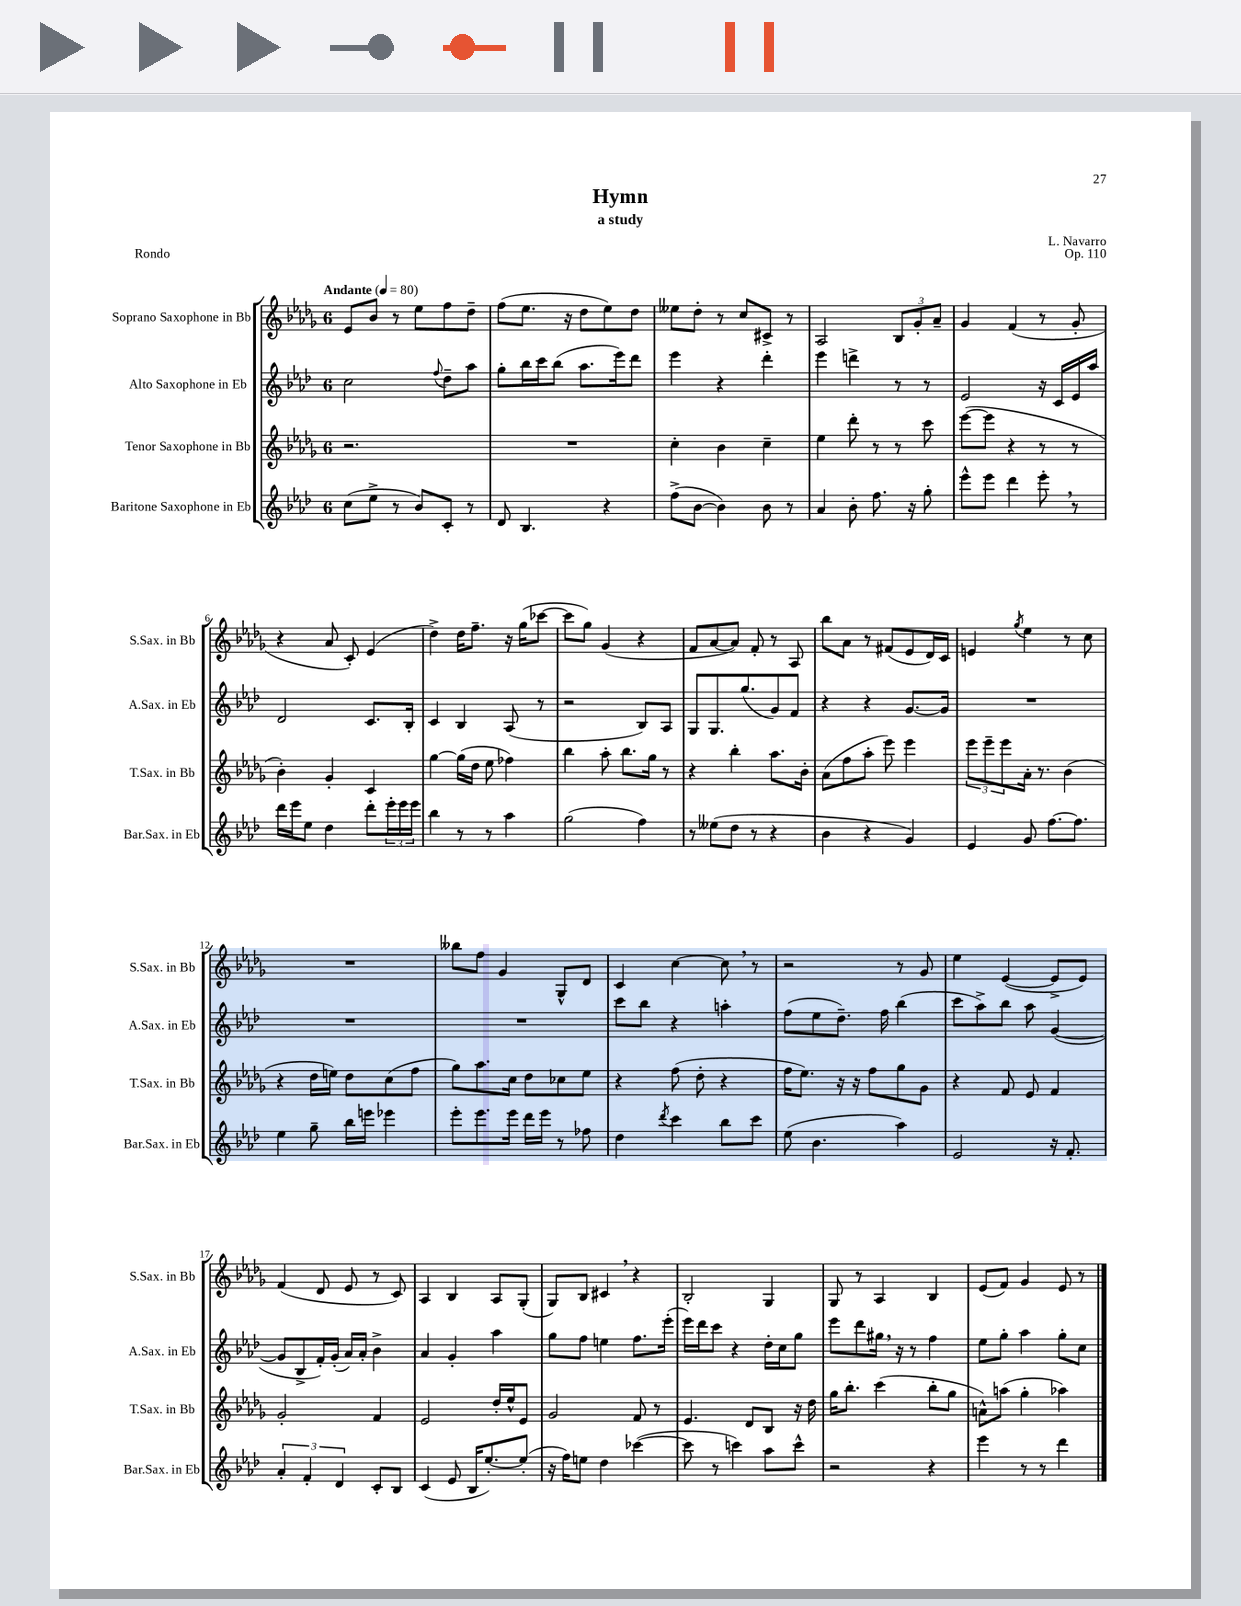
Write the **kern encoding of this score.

**kern	**kern	**kern	**kern
*staff4	*staff3	*staff2	*staff1
*clefG2	*clefG2	*clefG2	*clefG2
*k[b-e-a-d-]	*k[b-e-a-d-g-]	*k[b-e-a-d-]	*k[b-e-a-d-g-]
*M6/8	*M6/8	*M6/8	*M6/8
*MM80	*MM80	*MM80	*MM80
(8cc\L	2.r	2cc\	8e-/L
8ee-^\J	.	.	8b-/J
8r	.	.	8r
8b-/L)	.	.	8ee-\L
.	.	8qqff/	.
8c'/J	.	8dd-~\L	8ff\
8r	.	8aa-\J	8dd-~\J
=	=	=	=
8d-/	2.r	8gg'\L	(8ff\L
4.B-/	.	16bb-\L	8.ee-\J
.	.	16ccc\J	.
.	.	(8bb-\J	.
.	.	.	16r
.	.	8.aa-\L	8dd-\L
4r	.	.	8ee-\)
.	.	16eee-\k)	.
.	.	8ddd-\J	8dd-\J
=	=	=	=
(8ff^\L	4cc'\	4eee-\	8ee--\L
[8b-\J	.	.	8dd-'\J
4b-\])	4b-\	4r	8r
.	.	.	8cc/L
8b-\	4cc~\	4ddd-'\	8c#^/J
8r	.	.	8r
=	=	=	=
4a-/	4ee-\	4eee-\	2A-/
8b-'\	8ddd-'\	4ddd^\	.
8.ff\	8r	.	.
.	8r	8r	12B-/L
16r	.	.	.
.	.	.	12g-'/
8gg'\	8ccc\	8r	.
.	.	.	12a-~/J
=	=	=	=
8eee-^^\L	([8eee-\L	2e-/	4g-/
8eee-\J	8eee-\]J	.	.
4ddd-\	4r	.	(4f/
8eee-'\	8r	16r	8r
.	.	16c/LL	.
8r	8r	16e-/	8g-'/
.	.	16aa-/JJ	.
=	=	=	=
16ddd-\LL	4b-'\)	2d-/	4r
16eee-\J	.	.	.
8ee-\J	.	.	.
4dd-\	4g-'/	.	8a-/
.	.	.	8c'/)
8ddd-'\L	4c/	8.c/L	(4e-/
24eee-'\L	.	.	.
24eee-\	.	.	.
.	.	16B-'/Jk	.
24eee-\JJ	.	.	.
=	=	=	=
4bb-\	[4gg-\	4c/	4dd-^\)
8r	(16gg-\]LL	4B-/	16dd-\LK
.	16dd-\JJ	.	8.ff~\J
8r	8ee-\	.	.
4aa-\	4ff-\)	(8A-/	16r
.	.	.	(16gg-\LK
.	.	8r	[8ccc-\J
=	=	=	=
(2gg\	4bb-\	2r	8ccc-\]L
.	.	.	8gg-\J)
.	8aa-'\	.	(4g-/
.	8.bb-\L	.	.
4ff\)	.	8B-/L)	4r
.	16gg-\Jk	.	.
.	8r	8A-/J	.
=	=	=	=
8r	4r	8G/L	8f/L
(8ee--\L	.	8.G/	[8a-/
8dd-\J	4bb-'\	.	8a-/]J)
.	.	(8.gg/	.
8r	.	.	8f'/
4r	8.aa-\L	8g/)	8r
.	.	8f/J	8A-/
.	16b-'\Jk	.	.
=	=	=	=
4b-\	(8a-\L	4r	8bb-\L
.	8ff\	.	8a-\J
4r	8aa-'\J	4r	8r
.	8eee-\)	.	(8f#/L
4g/)	4eee-\	[8.g/L	8e-/
.	.	.	16d-/L)
.	.	16g/]Jk	16c/JJ
=	=	=	=
4e-/	12eee-\L	2.r	4e/
.	12eee-~\	.	.
.	12eee-\	.	.
.	.	.	8qgg-/
8g/	16a-'\Jk	.	4ee-\
.	8.r	.	.
[8.ff\L	.	.	.
.	(4b-\	.	8r
8.ff\]J	.	.	.
.	.	.	8cc\
=	=	=	=
4ee-\	4r	2.r	2.r
8gg~\	16dd-\LL	.	.
.	16ee\JJ)	.	.
16bb-\LL	8dd-\L	.	.
16eee\JJ	.	.	.
4eee-\	(8cc\	.	.
.	8ff\J	.	.
=	=	=	=
8eee-'\L	8gg-\L)	2.r	8bb--\L
8.eee-\	8.aa-\	.	8ff\J
.	.	.	4g-/
16eee-\Jk	16cc\Jk	.	.
16ddd-\LL	8dd-\L	.	.
16eee-\JJ	.	.	.
8r	8cc-\	.	8G-^^/L
8ff-\	8ee-\J	.	8d-/J
=	=	=	=
4dd-\	4r	8ccc\L	4c/
.	.	8bb-\J	.
8qddd-/	.	.	.
4ccc\	(8ff\	4r	[4cc\
.	8dd-'\	.	.
8bb-\L	4r	4aa'\	8cc\]
8ccc\J	.	.	8r
=	=	=	=
(8ee-\	16ff\LK	(8ff\L	2r
.	8.ee-\J)	.	.
4.b-\	.	8ee-\	.
.	16r	8.dd-~\J)	.
.	16r	.	.
.	8ff\L	.	.
.	.	16ff\	.
4aa-\)	8gg-\	(4bb-\	8r
.	8g-\J	.	8g-/
=	=	=	=
2e-/	4r	8ccc\L	4ee-\
.	.	8aa-^\)	.
.	8f/	8bb-\J	([4e-/
.	8e-/	8aa-\	.
16r	4f/	([4g/	8e-^/]L
8.f'/	.	.	.
.	.	.	8e-/J)
=	=	=	=
6a-'/	2g-'/	8g/]L	(4f/
.	.	8B-^/	.
6f'/	.	.	.
.	.	16f'/L)	8d-/
.	.	(16g'/JJ	.
6d-/	.	.	.
.	.	16a-/LL)	8e-/
.	.	16a-'/JJ	.
8c'/L	4f/	4b-^\	8r
8B-/J	.	.	8c/)
=	=	=	=
(4c/	2e-/	4a-/	4A-/
8e-/	.	4g'/	4B-/
16B-/LK	.	.	.
[8.ee-'/)	.	.	.
.	16dd-'/LL	4aa-\	8A-/L
.	16ee-^^/J	.	.
(8ee-'/]J	8e-/J	.	(8G-'/J
=	=	=	=
16r	2g-/	8gg\L	8G-/L)
16ff\LK)	.	.	.
8ee\J	.	8ff\J	8B-/J
4dd-\	.	4ee\	4c#/
([4ccc-\	8f/	8.ff\L	4r
.	8r	.	.
.	.	(16eee-'\Jk	.
=	=	=	=
8ccc-\]	4.e-/	16eee-\LL)	2B-'/
.	.	16ddd-\J	.
8r	.	8ccc\J	.
4ccc\)	.	4r	.
.	8d-/L	.	.
8aa-\L	8B-/J	16dd-'\LL	4G-/
.	.	16cc\J	.
8ccc^^\J	16r	8gg\J	.
.	16dd-\	.	.
=	=	=	=
2r	16gg-\LK	8eee-\L	8G-/
.	8.bb-'\J	.	.
.	.	8ddd-\	8r
.	(4ccc\	16gg#\Jk	4A-/
.	.	16r	.
.	.	8r	.
4r	8bb-'\L	4ff\	4B-/
.	8gg-\J	.	.
=	=	=	=
4eee-\	8a^^\L)	8ee-\L	(8e-/L
.	(8aa\J	8gg'\J	8f/J)
8r	4gg-'\	4aa-\	4g-/
8r	.	.	.
4ddd-\	4aa-\)	8gg'\L	8e-/
.	.	8cc\J	8r
==	==	==	==
*-	*-	*-	*-
